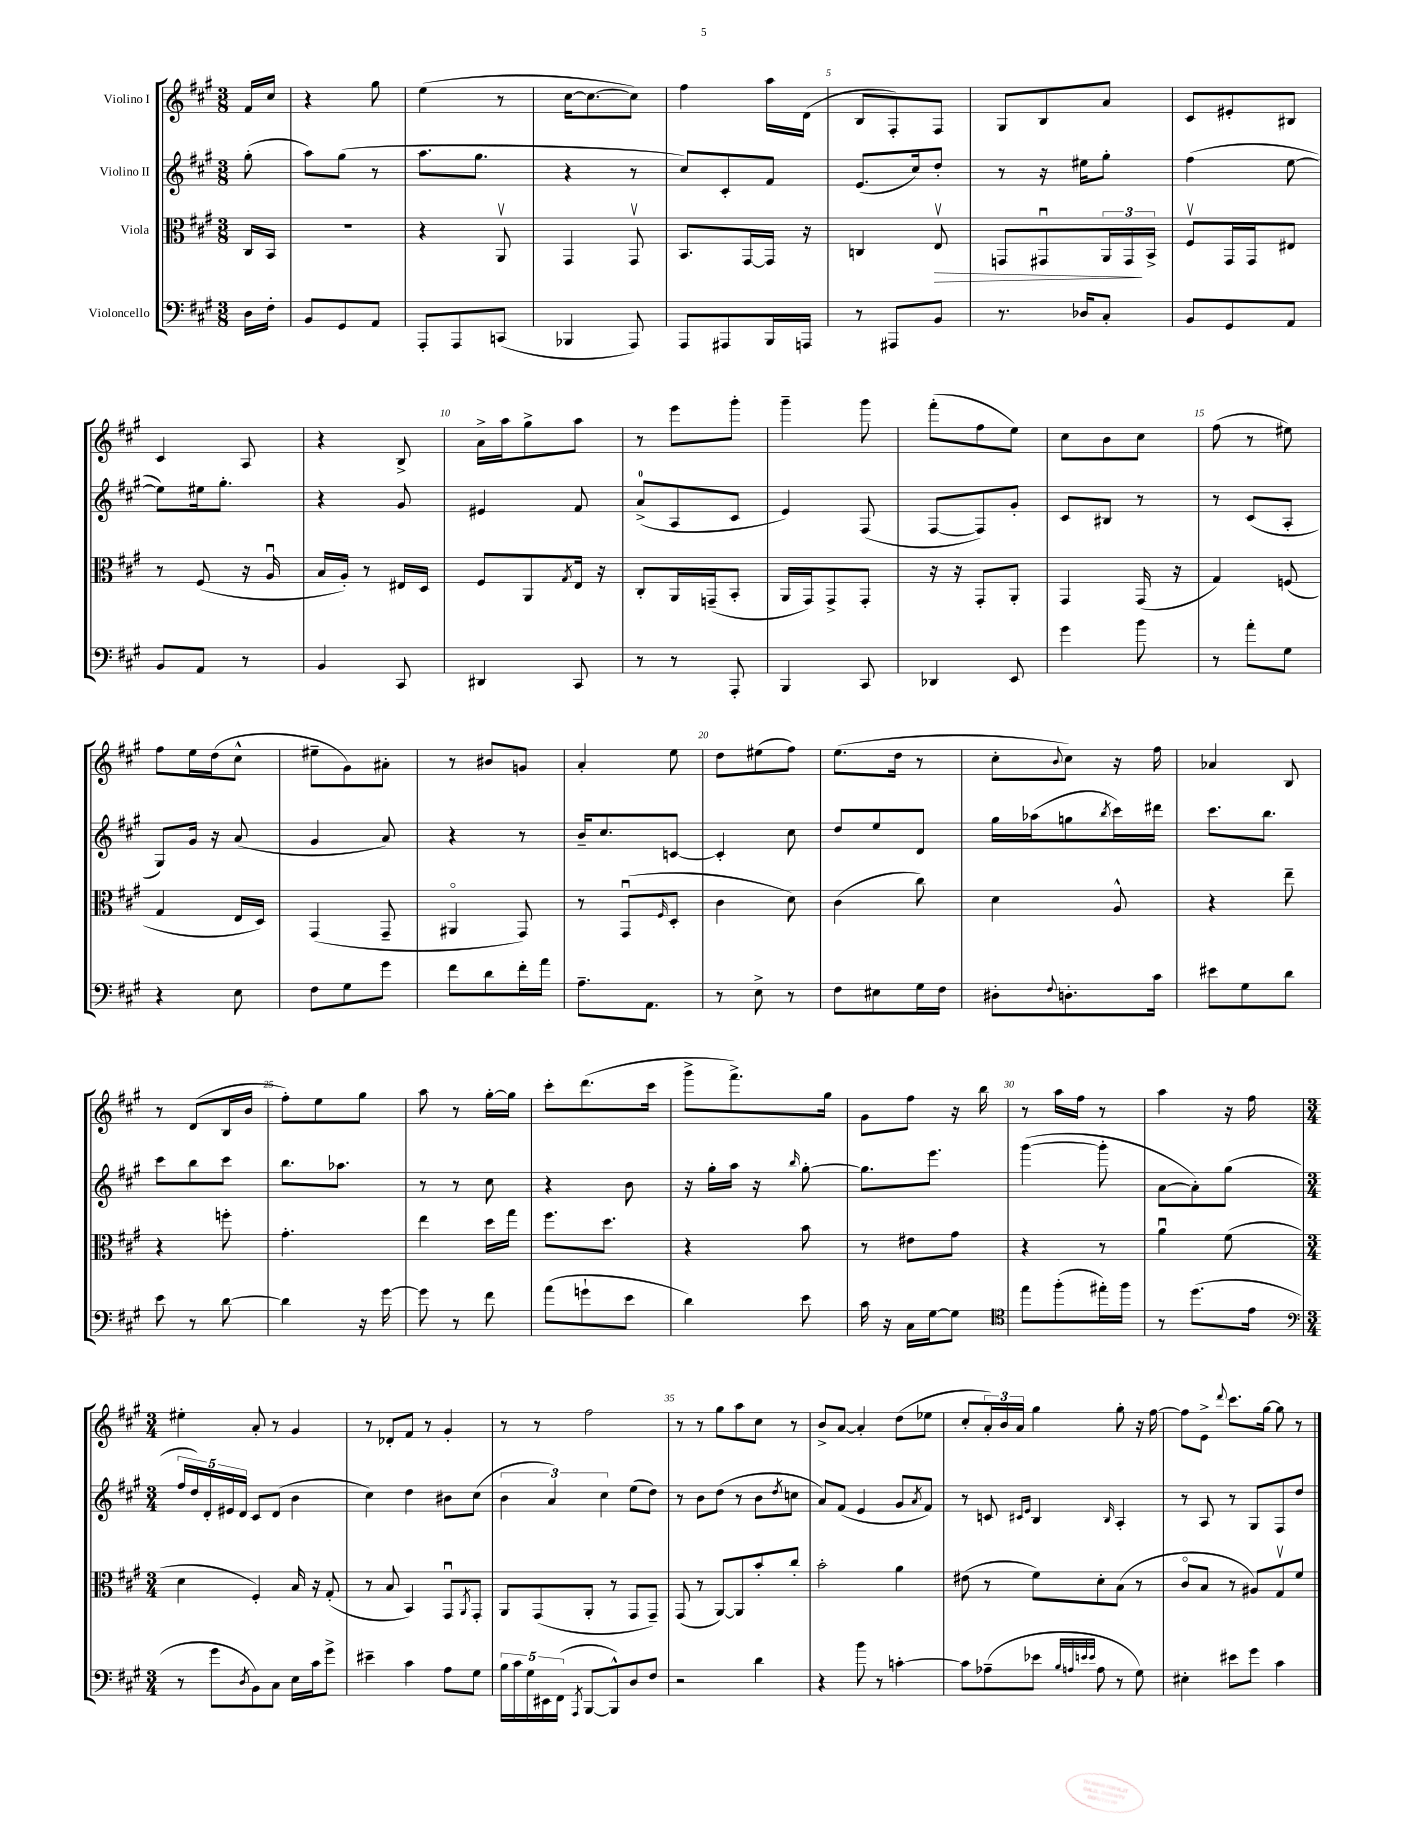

**kern	**kern	**kern	**kern
*staff4	*staff3	*staff2	*staff1
*clefF4	*clefC3	*clefG2	*clefG2
*k[f#c#g#]	*k[f#c#g#]	*k[f#c#g#]	*k[f#c#g#]
*M3/8	*M3/8	*M3/8	*M3/8
16D	16C#	(8gg#'	16f#
16F#'	16BB	.	16cc#
=	=	=	=
8BB	4.r	8aa)	4r
8GG#	.	(8gg#	.
8AA	.	8r	8gg#
=	=	=	=
8AAA'	4r	8.aa	(4ee
8AAA	.	.	.
.	.	8.gg#	.
(8CC	8AAv	.	8r
=	=	=	=
4BBB-	4GG#	4r	[16cc#
.	.	.	8.cc#_
8AAA)	8GG#v	8r	8cc#])
=	=	=	=
8AAA	8.BB	8cc#)	4ff#
8AAA#	.	8c#'	.
.	[16GG#	.	.
16BBB	16GG#]	8f#	16aa
16AAA	16r	.	(16d
=	=	=	=
8r	4C	(8.e	8B
8AAA#	.	.	8F#')
.	.	16cc#)	.
8BB	8Ev	8dd'	8F#
=	=	=	=
8.r	8GG	8r	8G#
.	8GG#u	16r	8B
16D-	.	16ee#	.
8C#'	24AA	8gg#'	8a
.	24GG#	.	.
.	24BB^	.	.
=	=	=	=
8BB	8F#v	(4ff#	8c#
8GG#	16GG#	.	8e#'
.	16GG#	.	.
8AA	8E#	[8ee	8B#
=	=	=	=
8BB	8r	8ee])	4c#
8AA	(8F#	16ee#	.
.	.	8.gg#'	.
8r	16r	.	8A
.	16Au	.	.
=	=	=	=
4BB	16B	4r	4r
.	16A')	.	.
.	8r	.	.
8CC#	16E#	8g#	8B^
.	16D	.	.
=	=	=	=
4DD#	8F#	4e#	16a^
.	.	.	16aa
.	8AA	.	8gg#^
.	8qG#	.	.
8CC#	16E	8f#	8aa
.	16r	.	.
=	=	=	=
8r	8C#'	(8a^	8r
8r	16AA	8A	8eee
.	(16GG~	.	.
8AAA'	8BB'	8c#	8ggg#'
=	=	=	=
4BBB	16AA	4e)	4ggg#~
.	16GG#)	.	.
.	8GG#^	.	.
8CC#	8GG#'	(8F#	8ggg#
=	=	=	=
4DD-	16r	[8F#	(8fff#'
.	16r	.	.
.	8GG#'	8F#])	8ff#
8EE	8AA'	8g#'	8ee)
=	=	=	=
4g#	4GG#	8c#	8cc#
.	.	8B#	8b
8b	(16GG#	8r	8cc#
.	16r	.	.
=	=	=	=
8r	4G#)	8r	(8ff#
8a'	.	(8c#	8r
8G#	(8F	8A'	8ee#)
=	=	=	=
4r	4G#	8G#)	8ff#
.	.	16g#	16ee
.	.	16r	(16dd
8E	16E	(8a	8cc#^^
.	16D)	.	.
=	=	=	=
8F#	(4GG#	4g#	8ee#~
8G#	.	.	8g#)
8g#	8GG#~	8a)	8a#'
=	=	=	=
8f#	4AA#o	4r	8r
8d	.	.	8b#
16f#'	8GG#)	8r	8g
16a	.	.	.
=	=	=	=
8.A~	8r	16b~	4a'
.	.	8.cc#	.
.	(8GG#u	.	.
8.AA	.	.	.
.	16qqF#	.	.
.	8D'	[8c	8ee
=	=	=	=
8r	4c#	4c']	8dd
8E^	.	.	(8ee#
8r	8d)	8cc#	8ff#)
=	=	=	=
8F#	(4c#	8dd	(8.ee
8E#	.	8ee	.
.	.	.	16dd
16G#	8cc#)	8d	8r
16F#	.	.	.
=	=	=	=
8D#'	4d	16gg#	8cc#'
.	.	(16aa-	.
8qqF#	.	.	8qqb
8.D'	.	8gg	8cc#)
.	.	8qbb	.
.	8A^^	16ccc#)	16r
16c#	.	16ddd#	16ff#
=	=	=	=
8e#	4r	8.ccc#	4a-
8G#	.	.	.
.	.	8.bb	.
8d	8ee~	.	8B
=	=	=	=
8e	4r	8ccc#	8r
8r	.	8bb	(8d
[8d	8ff'	8ccc#	16B
.	.	.	16b
=	=	=	=
4d]	4.g#'	8.bb	8ff#')
.	.	.	8ee
.	.	8.aa-	.
16r	.	.	8gg#
[16g#	.	.	.
=	=	=	=
8g#]	4ee	8r	8aa
8r	.	8r	8r
8f#	16dd	8cc#	[16gg#'
.	16gg#	.	16gg#]
=	=	=	=
(8a	8.ff#	4r	8ccc#'
8g`	.	.	(8.ddd
.	8.dd	.	.
8e	.	8b	.
.	.	.	16ccc#
=	=	=	=
4d)	4r	16r	8ggg#^
.	.	16gg#'	.
.	.	16aa	8.fff#^)
.	.	16r	.
.	.	16qqbb	.
8e	8b	[8gg#'	.
.	.	.	16gg#
=	=	=	=
16c#	8r	8.gg#]	8g#
16r	.	.	.
16C#	8e#	.	8ff#
[16G#	.	8.eee	.
8G#]	8g#	.	16r
.	.	.	16bb
=	=	=	=
*clefC4	*	*	*
8ee	4r	([4ggg#	8r
(8ff#'	.	.	16aa
.	.	.	16ff#
16ee#')	8r	8ggg#']	8r
16ff#	.	.	.
=	=	=	=
8r	4au	[8a	4aa
(8.dd	.	8a'])	.
.	(8f#	(8gg#	16r
16e	.	.	16ff#
=	=	=	=
*clefF4	*	*	*
*M3/4	*M3/4	*M3/4	*M3/4
8r	4d	20ff#	4ee#'
.	.	20dd)	.
.	.	20d'	.
8g#	.	.	.
.	.	20e#	.
.	.	20d	.
8qD	.	.	.
8BB)	4F#')	8c#	8a'
8C#	.	(8d	8r
16E	16B	4b	4g#
16c#	16r	.	.
8g#^	(8G#'	.	.
=	=	=	=
4e#~	8r	4cc#)	8r
.	8B	.	8d-'
4c#	4BB)	4dd	8f#
.	.	.	8r
8A	8GG#u	8b#	4g#'
.	8qAA	.	.
8G#	8GG#'	(8cc#	.
=	=	=	=
20B	8AA	6b	8r
20c#	.	.	.
20G#	.	.	.
.	(8GG#	.	8r
20EE#	.	.	.
.	.	6a)	.
(20FF#	.	.	.
8qAAA	.	.	.
[8BBB	8AA'	.	2ff#
.	.	6cc#	.
8BBB^^])	8r	.	.
8D	8GG#	(8ee	.
8F#	8GG#~)	8dd)	.
=	=	=	=
2r	(8GG#	8r	8r
.	8r	8b	8r
.	[8AA)	(8dd	8gg#
.	8AA]	8r	8aa
4d	8b'	8b	8cc#
.	.	8qdd	.
.	8cc#'	8cc	8r
=	=	=	=
4r	2b'	8a)	8b^
.	.	(8f#	[8a
8b	.	4e	4a']
8r	.	.	.
[4c'	4a	8g#	(8dd
.	.	8qa	.
.	.	8f#)	8ee-
=	=	=	=
8c]	(8e#	8r	8cc#'
(8A-~	8r	8c	24a')
.	.	.	24b
.	.	.	24a
.	.	16qqc#	.
.	.	16qqe	.
8e-	8f#)	4B	4gg#
32qqB	.	.	.
32qqA	.	.	.
32qqe	.	.	.
32qqe	.	.	.
8A	8d'	.	.
.	.	16qqB	.
8r	(8B	4A'	8gg#'
8G#)	8r	.	16r
.	.	.	[16ff#
=	=	=	=
4E#'	8c#o	8r	8ff#]
.	8B	8A	8e^
.	.	.	8qqddd
8e#	8r	8r	8.ccc#
8g#	8A#)	8G#	.
.	.	.	[16gg#
4c#	8G#v	8F#	8gg#]
.	8f#	8dd	8r
==	==	==	==
*-	*-	*-	*-
